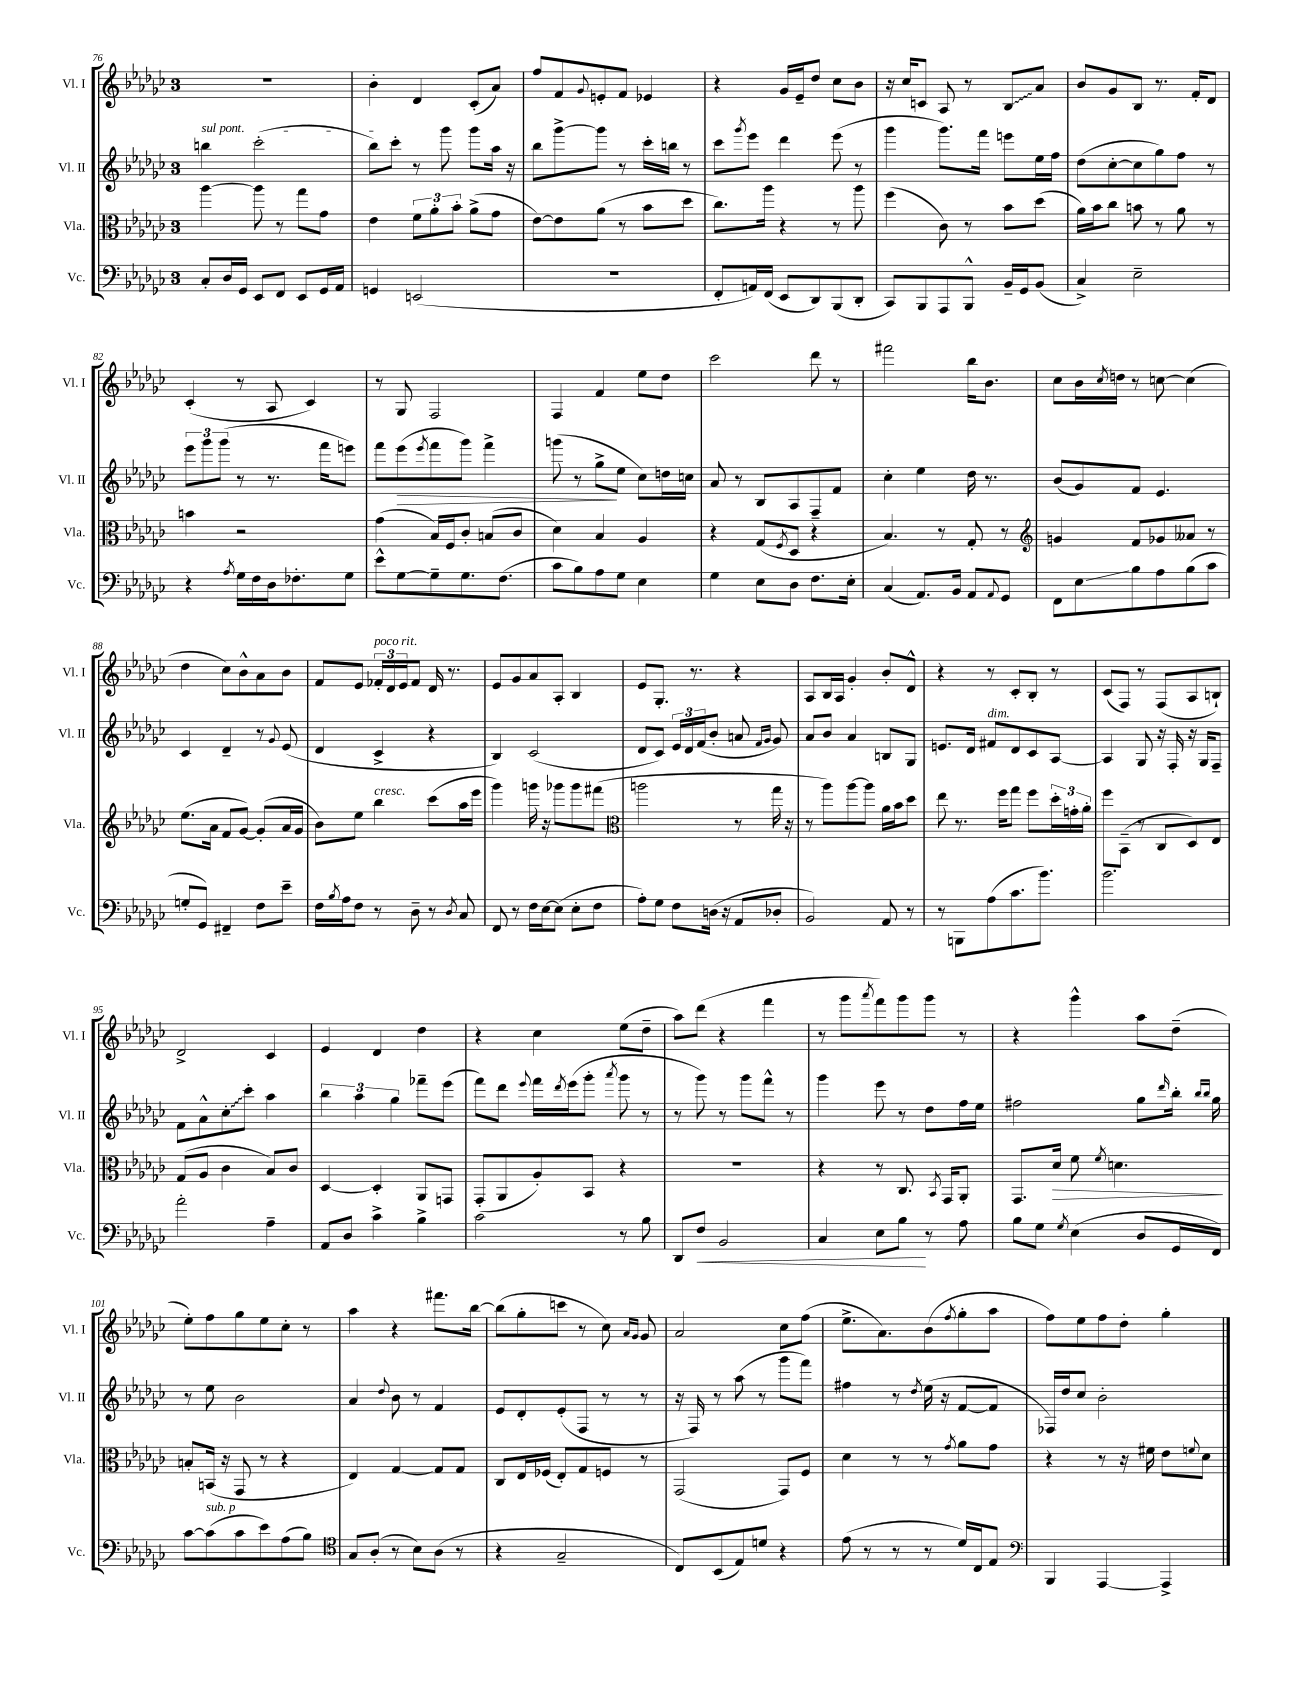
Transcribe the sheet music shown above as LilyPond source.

<<
\new StaffGroup <<
\new Staff = "s0" \with { instrumentName = "Vl. I" shortInstrumentName = "Vl. I" } {
    \clef treble \key ges \major \once \override Staff.TimeSignature.style = #'single-digit \time 3/4
    R2. |
    bes'4-. des'4 ces'8-.( aes'8) |
    f''8 f'8 \appoggiatura { ges'8 } e'8-. f'8 ees'4 |
    r4 ges'16 ees'16-- des''8 ces''8 bes'8 |
    r16 ces''16 c'8 aes8 r8 \once \override Glissando.style = #'zigzag bes8\glissando aes'8 |
    bes'8 ges'8 bes8 r8. f'16-. des'8 |
    ces'4-.( r8 aes8 ces'4) |
    r8 ges8 f2 |
    f4 f'4 ees''8 des''8 |
    ces'''2 des'''8 r8 |
    fis'''2 bes''16 bes'8. |
    ces''8 bes'16 \acciaccatura { ces''8 } d''16 r8 c''8~ c''4( |
    des''4 ces''8) bes'8-^ aes'8 bes'8 |
    f'8 ees'8 \tuplet 3/2 { fes'16-.^\markup { \italic "poco rit." } des'16 ees'16 } fes'8 des'16 r8. |
    ees'8 ges'8 aes'8 aes8-. bes4 |
    ees'8 ges8.-. r8. r4 |
    aes8 bes16 aes16 ges'4-. bes'8-. des'8-^ |
    r4 r8 ces'8-. bes8-. r8 |
    ces'8( f8) r8 f8( aes8 b8-!) |
    des'2-> ces'4 |
    ees'4 des'4 des''4 |
    r4 ces''4 ees''8( des''8-- |
    aes''8) des'''8( r4 f'''4 |
    r8 ges'''8 \acciaccatura { aes'''8 } f'''8) ges'''8 ges'''8 r8 |
    r4 ges'''4-^ aes''8 des''8--( |
    ees''8-.) f''8 ges''8 ees''8 ces''8-. r8 |
    aes''4 r4 fis'''8. bes''16~ |
    bes''8( ges''8-. c'''8 r8 ces''8) \grace { aes'16 ges'16 } ges'8 |
    aes'2 ces''8 f''8( |
    ees''8.-> aes'8.) bes'8( \acciaccatura { f''8 } ges''8-. aes''8 |
    f''8) ees''8 f''8 des''8-. ges''4-. \bar "|." |
}
\new Staff = "s1" \with { instrumentName = "Vl. II" shortInstrumentName = "Vl. II" } {
    \clef treble \key ges \major \once \override Staff.TimeSignature.style = #'single-digit \time 3/4
    \once \override TextSpanner.bound-details.left.text = \markup { \italic "sul pont." } b''4\startTextSpan ces'''2-.( |
    bes''8) ces'''8-.\stopTextSpan r8 ges'''8 ges'''8 aes''16 r16 |
    bes''8 ges'''8~-> ges'''8 r8 ces'''16-. b''16 r8 |
    ces'''8 \acciaccatura { ges'''8 } ees'''8 des'''4 ees'''8( r8 |
    ges'''4 ges'''8.) f'''16 e'''8 ees''16 f''16 |
    des''8( ces''8~-. ces''8 ges''8) f''8 r8 |
    \tuplet 3/2 { ees'''8 ges'''8 ges'''8( } r8 r8. f'''16 e'''8) |
    f'''8 ees'''8\>( \acciaccatura { ees'''8 } f'''8 ges'''8) f'''4-> |
    g'''8( r8 ges''8->\! ees''8 ces''8) d''16 c''16 |
    aes'8 r8 bes8 aes8 f8-- f'8 |
    ces''4-. ees''4 des''16 r8. |
    bes'8( ges'8) f'8 ees'4. |
    ces'4 des'4-- r8 \appoggiatura { ges'8 } ees'8( |
    des'4 ces'4-> r4 |
    bes4) ces'2( |
    des'8 ces'8) \tuplet 3/2 { ees'16 des'16 f'16( } bes'8-. a'8 \grace { f'16 ges'16 } ges'8) |
    aes'8 bes'8 aes'4 b8 ges8 |
    e'8. des'16 fis'8^\markup { \italic "dim." } des'8 ces'8 aes8~ |
    aes4 ges8 r16 f16-. r16 ges16 f8-- |
    f'8 aes'8-^ \once \override Glissando.style = #'zigzag ces''8-.\glissando ces'''8-. aes''4 |
    \tuplet 3/2 { bes''4 aes''4 ges''4 } fes'''8-- ees'''8( |
    f'''8) des'''8 \appoggiatura { ees'''8 } f'''16 \acciaccatura { des'''8 } ees'''16( ges'''8-. \acciaccatura { aes'''8 } ges'''8 r8 |
    r8 ges'''8) r8 ges'''8 f'''8-^ r8 |
    ges'''4 ees'''8 r8 des''8 f''16 ees''16 |
    fis''2 ges''8 \grace { des'''16 } bes''16-. \grace { bes''16 bes''16 } ges''16 |
    r8 ees''8 bes'2 |
    aes'4 \appoggiatura { des''8 } bes'8 r8 f'4 |
    ees'8 des'8-. ees'8-.( f8 r8 r8 |
    r16 f16) r8 aes''8( r8 ges'''8 f'''8) |
    fis''4 r8 \acciaccatura { des''8 } ees''16( r16 f'8~ f'8 |
    fes16) des''16 ces''8 bes'2-. \bar "|." |
}
\new Staff = "s2" \with { instrumentName = "Vla." shortInstrumentName = "Vla." } {
    \clef alto \key ges \major \once \override Staff.TimeSignature.style = #'single-digit \time 3/4
    aes''4~ aes''8 r8 ges''8 ges'8 |
    ees'4 \tuplet 3/2 { f'8 aes'8-. bes'8-. } aes'8->( ges'8 |
    ees'8~) ees'8 aes'8( r8 bes'8 des''8 |
    ces''8.) aes''16 r4 r8 aes''8 |
    f''4( ces'8) r8 bes'8 des''8( |
    aes'16) bes'16 ces''8 b'8 r8 aes'8 r8 |
    b'4 r2 |
    ges'4( bes16) f16 ces'8-. b8( ces'8 |
    des'4) bes4 aes4 |
    r4 ges8( \acciaccatura { f8 } des8 r4 |
    bes4.) r8 ges8-. r8 |
    \clef treble g'4 f'8 ges'8 aeses'8 r8 |
    ees''8.( aes'16 f'8 ges'8~) ges'8-.( aes'16 ges'16 |
    bes'8) ees''8 bes''4^\markup { \italic "cresc." } ces'''8( aes''16 ees'''16 |
    ges'''4) g'''16 r16 ges'''8 ges'''8 fis'''8( |
    \clef alto a''2 r8 ges''16 r16 |
    r8 aes''8) aes''8~ aes''8 aes'16 bes'16 des''8 |
    ees''8 r8. f''16 ges''8 f''8 \tuplet 3/2 { des''16-. g'16-. aes'16-. } |
    f''8 bes,8--( r8 ces8 des8) ees8 |
    ges8( aes8 ces'4 bes8) ces'8 |
    des4~ des4-. aes,8 g,8 |
    ges,8-.( aes,8 aes8-.) bes,8 r4 |
    R2. |
    r4 r8 ces8. \acciaccatura { bes,8 } ges,16 aes,8-. |
    ges,8. des'16\> f'8 \acciaccatura { f'8 } d'4.\! |
    b8-. b,16( r16 ges,8 r8 r4 |
    ees4) ges4~ ges8 ges8 |
    ces8 ees16 fes16( ees8-.) ges8 f8 r8 |
    ges,2( ges,8) f8 |
    des'4 r8 r8 \acciaccatura { ges'8 } aes'8 ges'8 |
    r4 r8 r16 fis'16 ees'8 \appoggiatura { f'8 } des'8 \bar "|." |
}
\new Staff = "s3" \with { instrumentName = "Vc." shortInstrumentName = "Vc." } {
    \clef bass \key ges \major \once \override Staff.TimeSignature.style = #'single-digit \time 3/4
    ces8-. des16 ges,16 ees,8 f,8 ees,8 ges,16 aes,16 |
    g,4 e,2( |
    R2. |
    f,8-. a,16) f,16( ees,8 des,8) bes,,8( des,8-. |
    ces,8) bes,,8 aes,,8 bes,,8-^ bes,16-- ges,16 bes,8( |
    ces4->) ees2-- |
    r4 \acciaccatura { aes8 } ges16 f16 des16 fes8.-. ges8 |
    ees'8-^ ges8~ ges8-- ges8. f8.( |
    ces'8 bes8) aes8 ges8 ees4 |
    ges4 ees8 des8 f8. ees16-. |
    ces4( aes,8.) bes,16 aes,8 \appoggiatura { aes,8 } ges,8 |
    f,8 ees8\glissando bes8 aes8 bes8( ces'8 |
    g8-. ges,8) fis,4-- f8 ees'8-- |
    f16 \acciaccatura { bes8 } aes16 f8 r8 des8-- r8 \acciaccatura { des8 } ces8 |
    f,8 r8 f16 ees16~ ees8( ees8-. f8 |
    aes8-.) ges8 f8 d16( r16 aes,8 des8-. |
    bes,2) aes,8 r8 |
    r8 b,,8 aes8( ces'8. bes'8.) |
    bes'2. |
    aes'2-. aes4-- |
    aes,8 des8 ces'4-> bes4-> |
    ces'2 r8 bes8 |
    des,8 f8\< bes,2 |
    ces4 ees8 bes8\! r8 aes8 |
    bes8 ges8 \acciaccatura { ges8 } ees4( des8 ges,16 f,16) |
    ces'8~ ces'8^\markup { \italic "sub. p" }( ces'8 ees'8) aes8( bes8) |
    \clef tenor ges8 aes8-.( r8 bes8) aes8( r8 |
    r4 ges2-- |
    ces8) bes,8( ees8) d'8 r4 |
    ees'8( r8 r8 r8 des'16) ces16 ees8 |
    \clef bass bes,,4 aes,,4~ aes,,4-> \bar "|." |
}
>>
>>
\layout { \context { \Score currentBarNumber = #76 } }
